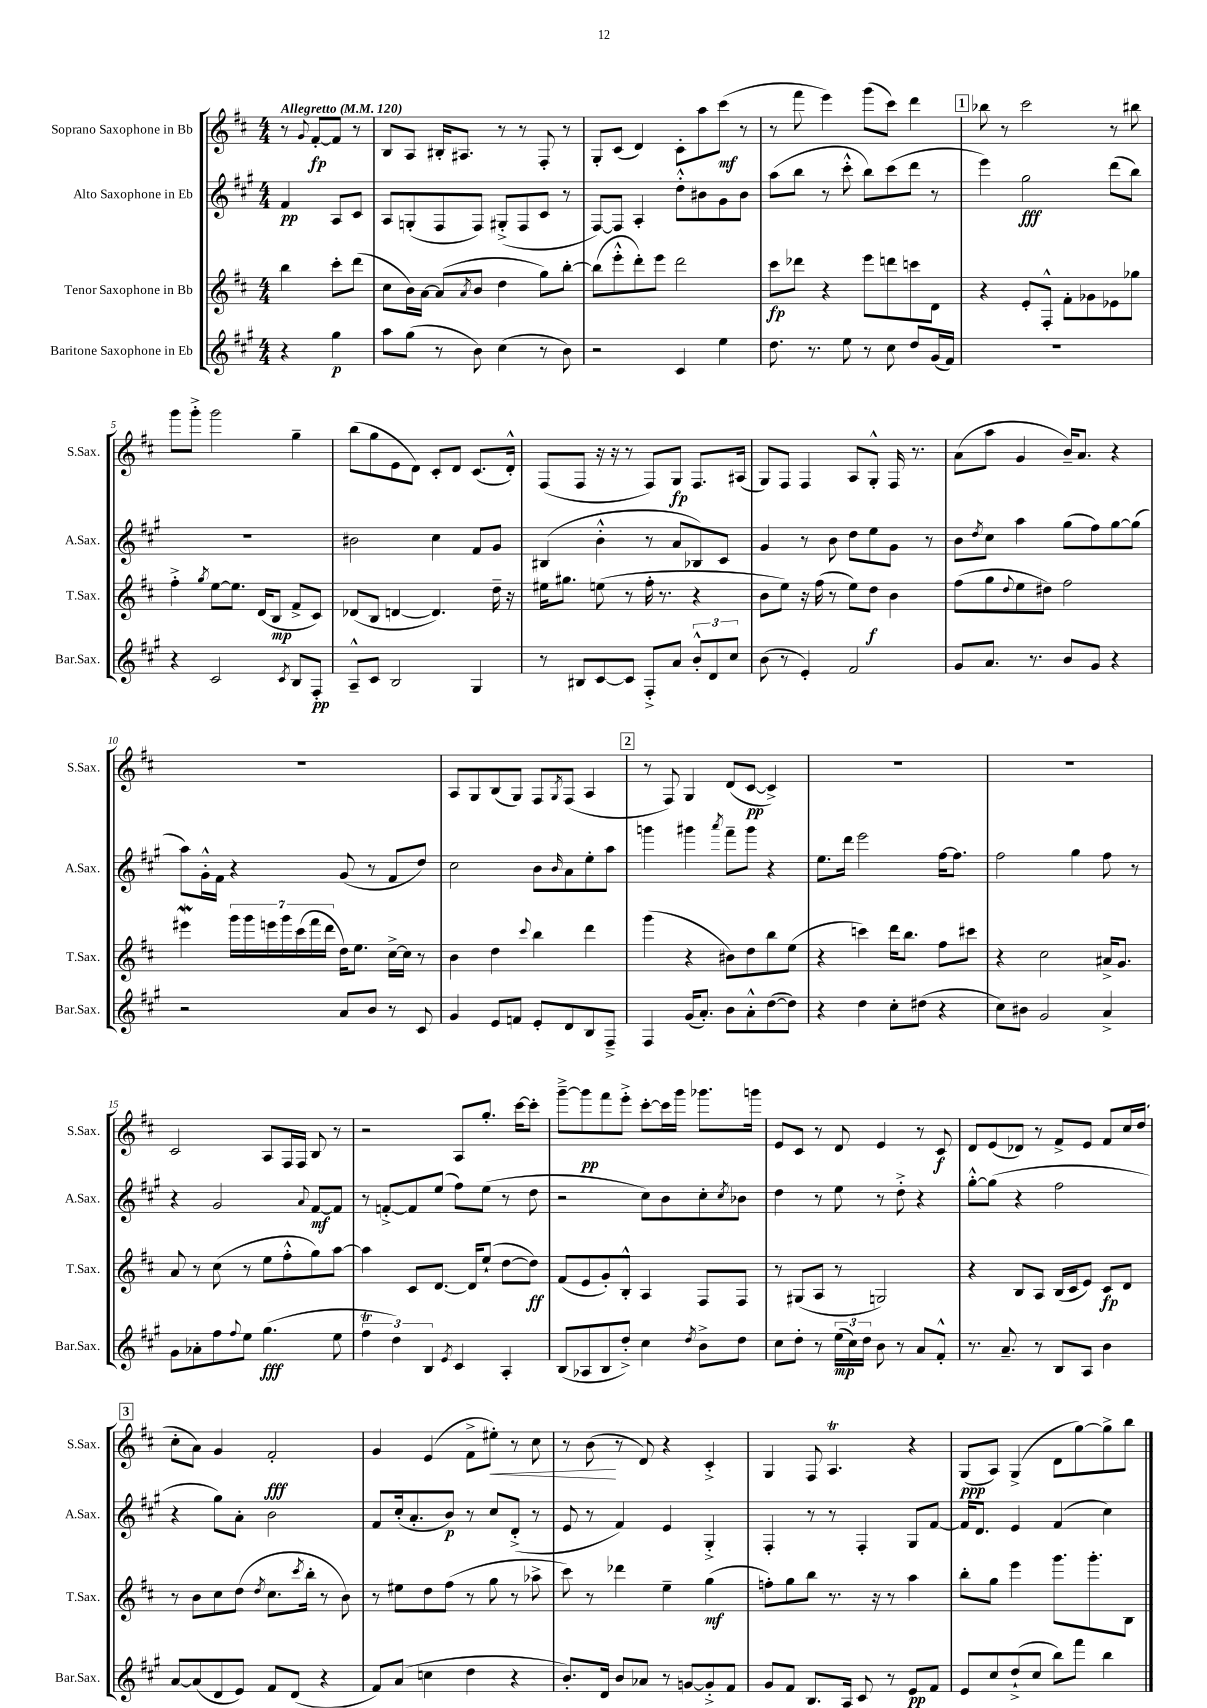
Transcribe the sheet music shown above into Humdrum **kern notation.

**kern	**kern	**kern	**kern
*staff4	*staff3	*staff2	*staff1
*clefG2	*clefG2	*clefG2	*clefG2
*k[f#c#g#]	*k[f#c#]	*k[f#c#g#]	*k[f#c#]
*M4/4	*M4/4	*M4/4	*M4/4
*MM120	*MM120	*MM120	*MM120
4r	4bb\	4f#/	8r
.	.	.	8qqg/
.	.	.	[8f#'/L
4gg#\	8ccc#'\L	8A/L	8f#/]J
.	(8ddd\J	8c#/J	8r
=	=	=	=
8aa\L	8cc#\L	8A/L	8B/L
(8gg#\J	16b\L)	(8G'/	8A/J
.	[16a\JJ	.	.
8r	(8a/]L	8F#/	16B#'/LK
.	.	.	8.A#/J
.	8qa/	.	.
8b\)	8b/J	8F#/J)	.
(4cc#\	4dd\	(8G#'^/L	8r
.	.	8F#/	8r
8r	8gg\L)	8c#/J	8F#'/
8b\)	[8bb'\J	8r	8r
=	=	=	=
2r	(8bb\]L	[8F#/L)	8G'/L
.	8eee'^^\	8F#/]J	(8c#/J
.	8ddd'\)	4A'/	4d/)
.	8eee\J	.	.
4c#/	2ddd\	8dd'^^\L	8c#'\L
.	.	8b#\	8aa\
4ee\	.	8g#\	(8ccc#\J
.	.	8b#\J	8r
=	=	=	=
8.dd\	8ccc#\L	(8aa\L	8r
.	8ddd-\J	8bb\J	8fff#\
8.r	.	.	.
.	4r	8r	4eee\)
8ee\	.	8ccc#'^^\	.
8r	8eee\L	8bb\L)	(8ggg\L
8cc#\	8ddd\	(8ccc#\	8ccc#\J)
8dd/L	8ccc\	8ddd\J	4ddd\
(16g#/L	8d\J	8r	.
16f#/JJ)	.	.	.
=	=	=	=
1r	4r	4eee\)	8bb-\
.	.	.	8r
.	8e'/L	2gg#\	2ccc#\
.	8F#'^^/J	.	.
.	8f#'\L	.	.
.	8g-\	.	.
.	8e-\	(8ddd\L	8r
.	8gg-\J	8bb\J)	8bb#\
=	=	=	=
4r	4ff#'^\	1r	8ggg\L
.	.	.	8ggg'^\J
.	8qgg/	.	.
2c#/	[8ee\L	.	2ggg\
.	8.ee\]J	.	.
.	(16d/LK	.	.
.	8B/J	.	.
8qc#/	.	.	.
8B/L	8f#^/L	.	4gg~\
8F#'/J	8c#/J)	.	.
=	=	=	=
8A~^^/L	(8d-/L	2b#\	(8bb\L
8c#/J	8B/J	.	8gg\
2B/	[4d/	.	8e\
.	.	.	8d\J)
.	4.d/])	4cc#\	8c#'/L
.	.	.	8d/J
4G#/	.	8f#/L	(8.c#/L
.	16dd~\	8g#/J	.
.	16r	.	16d'^^/Jk)
=	=	=	=
8r	16ee#\LK	(4B#/	(8F#/L
.	8.gg#\J	.	.
8B#/L	.	.	8F#/J
[8c#/	(8ee\	4b'^^\	16r
.	.	.	16r
8c#/]J	8r	.	8r
8F#'^/L	16ff#'\	8r	8F#/L)
.	8.r	.	.
8a/J	.	8a/L	8G/J
12b'^^/L	4r	8B-/)	8.F#/L
12d/	.	.	.
.	.	8c#/J	.
12cc#/J	.	.	.
.	.	.	(16A#/Jk
=	=	=	=
(8b\	8b\L	4g#/	8G/L)
8r	8ee\J)	.	8F#/J
4e'/)	16r	8r	4F#/
.	(16ff#\	.	.
.	8r	8b\	.
2f#/	8ee\L)	8dd\L	8A/L
.	8dd\J	8ee\	8G'^^/J
.	4b\	8g#\J	16F#/
.	.	.	8.r
.	.	8r	.
=	=	=	=
8g#/L	(8ff#\L	8b\L	(8a\L
.	.	8qdd/	.
8.a/J	8gg\	8cc#\J	8aa\J
.	8qqdd/	.	.
.	8ee\	4aa\	4g/
8.r	.	.	.
.	8dd#\J)	.	.
8b/L	2ff#\	(8gg#\L	16b~/LK)
.	.	.	8.a/J
8g#/J	.	8ff#\)	.
4r	.	[8gg#\	4r
.	.	(8gg#\]J	.
=	=	=	=
2r	4eee#\	8aa\L)	1r
.	.	16g#'^^\L	.
.	.	16f#\JJ	.
.	28ggg\LL	4r	.
.	28ggg\	.	.
.	28eee\	.	.
.	28ggg\	.	.
.	(28ccc#\	.	.
.	28fff#\	.	.
.	28ddd\JJ	.	.
8a/L	16dd\LK)	(8g#/	.
.	8.ee\J	.	.
8b/J	.	8r	.
8r	[16cc#^\LL	8f#/L	.
.	16cc#\]JJ	.	.
8c#/	8r	8dd/J)	.
=	=	=	=
4g#/	4b\	2cc#\	8A/L
.	.	.	8G/
8e/L	4dd\	.	(8B/
8f/J	.	.	8G/J)
.	8qqccc#/	.	.
8e'/L	4bb\	8b\L	8F#/L
.	.	16qqb/	8qG/
8d/	.	8a\	(8F#/J
8B/	4ddd\	8ee'\	4A/
8F#~^/J	.	8aa\J	.
=	=	=	=
4F#/	(4ggg\	4ggg\	8r
.	.	.	8F#/)
(16g#/LK	4r	4ggg#\	4G/
8.a'/J)	.	.	.
.	.	8qaaa/	.
8b\L	8b#\L)	8fff#~\L	(8d/L
8a'^^\	8dd\	8ggg#\J	[8c#/J
([8dd\	8bb\	4r	4c#^/])
8dd\]J)	(8ee\J	.	.
=	=	=	=
4r	4r	8.ee\L	1r
.	.	16ddd\Jk	.
4dd\	4ccc\)	2eee\	.
8cc#'\L	16ddd\LK	.	.
.	8.bb\J	.	.
(8dd#\J	.	.	.
4r	8ff#\L	[16ff#\LK	.
.	.	8.ff#\]J	.
.	8ccc#\J	.	.
=	=	=	=
8cc#\L)	4r	2ff#\	1r
8b#\J	.	.	.
2g#/	2cc#\	.	.
.	.	4gg#\	.
4a^/	16a#^/LK	8ff#\	.
.	8.g/J	.	.
.	.	8r	.
=	=	=	=
8g#\L	8a/	4r	2c#/
8a-'\	8r	.	.
8ff#\	(8cc#\	2g#/	.
8qqff#/	.	.	.
8ee\J	8r	.	.
(4.gg#\	8ee\L	.	8A/L
.	8ff#'^^\	.	16F#/L
.	.	.	16F#/JJ
.	.	8qqa/	.
.	8gg\)	[8f#/L	8B/
8ee\	[8aa\J	8f#/]J	8r
=	=	=	=
6ff#\	4aa\]	8r	2r
.	.	[8f'^/L	.
6dd\)	.	.	.
.	8c#/L	8f/]	.
6B/	.	.	.
.	[8.d/J	(8ee/J	.
8qe/	.	.	.
4c#/	.	8ff#\L)	8A/L
.	16d/]LK	.	.
.	(8ee`/J	(8ee\J	8.gg'/J
4A'/	[8dd\L	8r	.
.	.	.	[16ccc#\LK
.	8dd\]J)	8dd\	8ccc#'\]J
=	=	=	=
(8B/L	(8f#/L	2r	[8ggg~^\L
8A-/	8e/	.	8ggg\]
8B/	8g'/)	.	8fff#\
8dd'^/J)	8B'^^/J	.	8eee'^\J
4cc#\	4A/	8cc#\L)	[8ccc#'\L
.	.	8b\	16ccc#\]L
.	.	.	16ggg\JJ
8qdd/	.	.	.
8b^\L	8F#/L	8cc#'\	8.ggg-\L
.	.	8qcc#/	.
8dd\J	8F#/J	8b-\J	.
.	.	.	16ggg\Jk
=	=	=	=
8cc#\L	8r	4dd\	8e/L
8dd'\J	(8G#/L	.	8c#/J
8r	8A/J	8r	8r
(24ee\LL	8r	8ee\	8d/
24cc#\)	.	.	.
24dd\JJ	.	.	.
8b\	2G/)	8r	4e/
8r	.	8dd'^\	.
8a/L	.	4r	8r
8f#'^^/J	.	.	8c#/
=	=	=	=
8.r	4r	[8gg#'^^\L	8d/L
.	.	(8gg#\]J	(8e/
8.a~/	.	.	.
.	8B/L	4r	8d-/J)
8r	8A/J	.	8r
8B/L	(16B/LL	2ff#\	8f#^/L
.	16c#/J	.	.
8A/J	8e/J)	.	8e/J
4b\	8c#/L	.	8f#/L
.	8d/J	.	16cc#/L
.	.	.	(16dd/JJ
=	=	=	=
[8a/L	8r	4r	8cc#'\L
(8a/]	8b\L	.	8a\J)
8d/	8cc#\	8gg#\L)	4g/
8e/J)	(8dd\J	8a'\J	.
.	8qdd/	.	.
8f#/L	8.cc#\L	2b\	2f#'/
(8d/J	.	.	.
.	8qccc#/	.	.
.	16bb'\Jk	.	.
4r	8r	.	.
.	8b\)	.	.
=	=	=	=
8f#/L)	8r	8f#/L	4g/
(8a/J	8ee#\L	(16cc#'/k	.
.	.	8.a'/	.
4cc\	8dd\	.	(4e/
.	(8ff#\J	8b/J)	.
4dd\	8r	8r	8f#^\L
.	8gg\	8cc#/L	8ee#'\J)
4r	8r	(8d'^/J	8r
.	8aa-^\	8r	8cc#\
=	=	=	=
8.b'/L)	8ccc#\)	8e/	8r
.	8r	8r	(8b\
16d/Jk	.	.	.
8b/L	4ddd-\	4f#/)	8r
8a-/J	.	.	8d/)
8r	4ee~\	4e/	4r
[8g/L	.	.	.
8g'^/]	(4gg\	4G#'^/	4c#'^/
8f#/J	.	.	.
=	=	=	=
8g#/L	8ff'\L)	4F#'/	4G/
8f#/J	8gg\	.	.
(8.B/L	8bb\J	8r	8F#/
.	8.r	8r	4.A/
16A/Jk)	.	.	.
8c#/	.	4F#'/	.
.	16r	.	.
8r	8r	.	.
8e/L	4aa\	8G#/L	4r
8f#/J	.	[8f#/J	.
=	=	=	=
8e/L	8bb'\L	16f#/]LK	(8G/L
.	.	8.d/J	.
8cc#/	8gg\J	.	8A/J)
(8dd`^/	4eee\	4e/	(4G^/
8cc#/J	.	.	.
8bb\L)	8.ggg\L	(4f#/	8d\L
8fff#\J	.	.	[8gg\)
.	8.ggg'\	.	.
4bb\	.	4cc#\)	8gg^\]
.	8B\J	.	8bb\J
==	==	==	==
*-	*-	*-	*-
